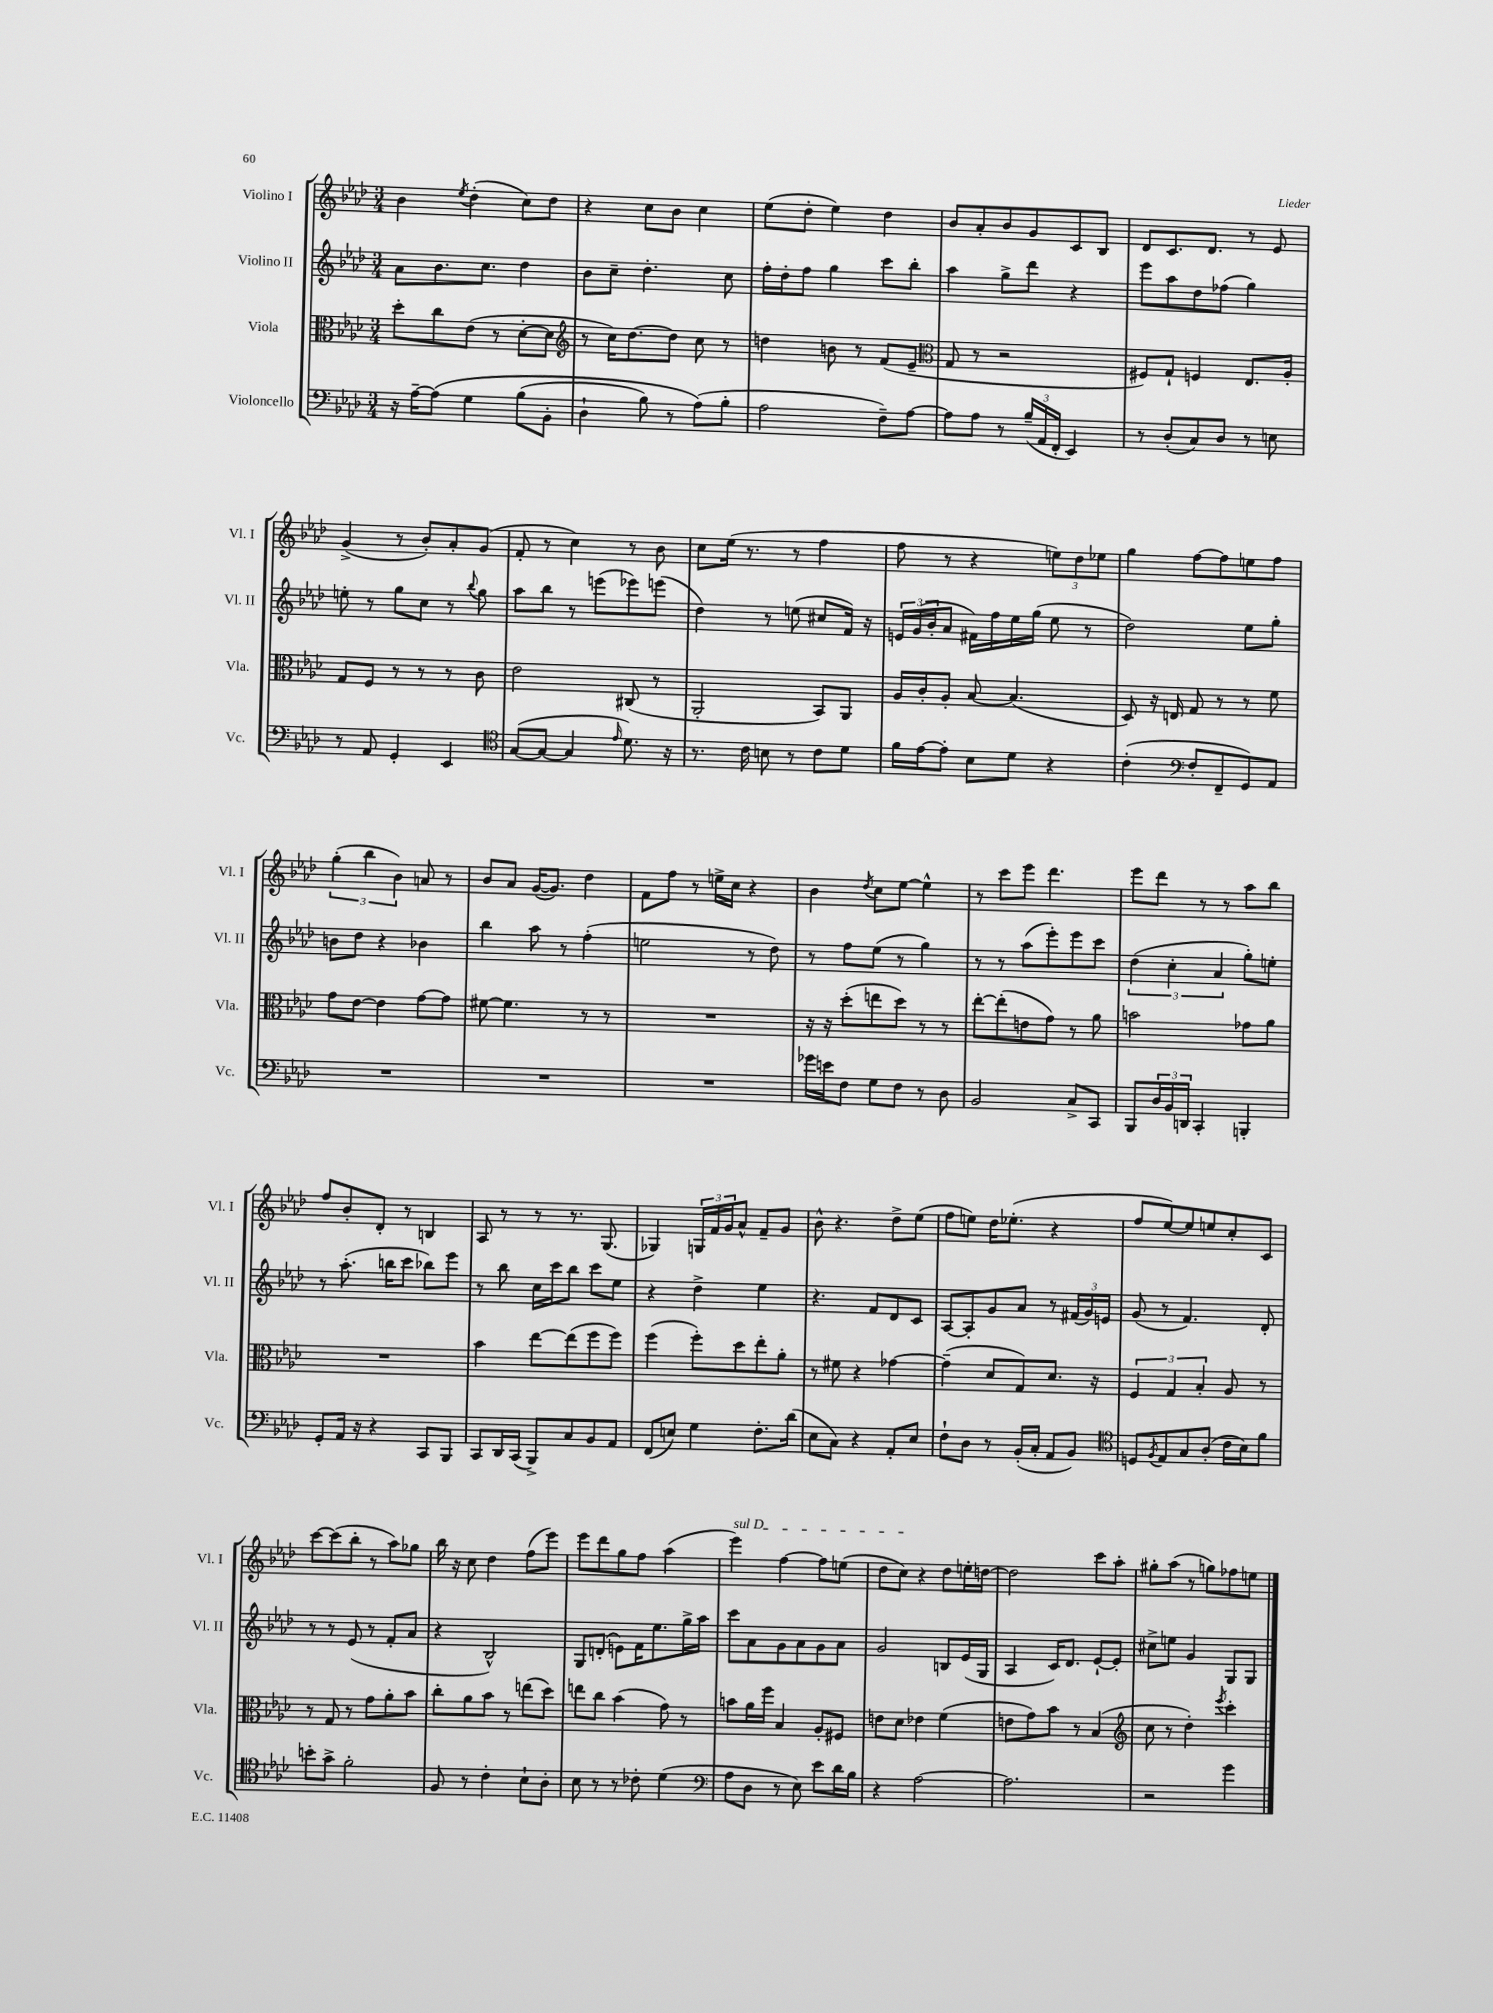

**kern	**kern	**kern	**kern
*staff4	*staff3	*staff2	*staff1
*clefF4	*clefC3	*clefG2	*clefG2
*k[b-e-a-d-]	*k[b-e-a-d-]	*k[b-e-a-d-]	*k[b-e-a-d-]
*M3/4	*M3/4	*M3/4	*M3/4
16r	8dd-'	8a-	4b-
[16A-~	.	.	.
&(8A-]	8cc	8.b-	.
.	.	.	8qee-
4G	(8e-	.	(4dd-'
.	.	8.cc	.
.	8r	.	.
(8B-	[8d-'	4dd-	8cc)
8BB-'	8d-]	.	8dd-
=	=	=	=
*	*clefG2	*	*
4D-`	8r	8b-	4r
.	16cc)	8cc~	.
.	[8.dd-	.	.
8B-)	.	4.dd-'	8cc
8r	8dd-]	.	8b-
(8A-&)	8cc	.	4cc
8B-'	8r	8cc	.
=	=	=	=
2A-	4dd	16ff'	(8ee-
.	.	16dd-'	.
.	.	8ff	8dd-'
.	8b	4gg	4ee-)
.	8r	.	.
8F~)	(8f	8ccc	4dd-
[8A-	8e-~	8bb-'	.
=	=	=	=
*	*clefC3	*	*
8A-]	8G	4aa-	8b-
8A-	8r	.	8a-'
8r	2r	8gg^	8b-
(24B-~	.	8ddd-	8g
24AA-	.	.	.
24FF'	.	.	.
4EE-)	.	4r	8c
.	.	.	8B-
=	=	=	=
8r	8F#)	8eee-	8d-
(8D-'	8G`	8aa-	8.c
8C)	4F	8dd-	.
.	.	.	8.d-
8D-	.	(8ff-	.
8r	8.E-	4gg)	8r
8E	.	.	8e-
.	16A-'	.	.
=	=	=	=
8r	8G	8ee'	(4g^
8AA-	8F	8r	.
4GG'	8r	8gg	8r
.	8r	8cc	8b-')
4EE-	8r	8r	8a-'
.	.	8qqbb-	.
.	8c	8gg	(8g
=	=	=	=
*clefC4	*	*	*
([8G	2e-	8aa-	8f'
8G_	.	8bb-	8r
4G]	.	8r	4cc)
.	.	(8eee	.
16qqe-	.	.	.
8.d-)	(8C#	8eee-)	8r
.	8r	(8eee	8b-
16r	.	.	.
=	=	=	=
8.r	2AA-'	4dd-)	8cc
.	.	.	(16ee-
16c	.	.	8.r
8B	.	8r	.
8r	.	(8ee	8r
8c	8BB-)	8cc#	4ff
8d-	8AA-	16f)	.
.	.	16r	.
=	=	=	=
16f	16A-	24e	8ff
.	.	(24g	.
[16e-	16c'	.	.
.	.	24b-'	.
8e-']	8A-'	8a-	8r
8B-	[8B-	16f#)	4r
.	.	16ff	.
8d-	(4.B-]	16ee-	.
.	.	(16gg	.
4r	.	8ee-	12ee)
.	.	.	12dd-
.	.	8r	.
.	.	.	12ee-
=	=	=	=
(4c'	8D-)	2dd-)	4gg
.	16r	.	.
.	16E	.	.
*clefF4	*	*	*
8F'	8G	.	[8ff
8FF~	8r	.	8ff]
8GG)	8r	8ee-	8ee
8AA-	8f	8gg'	8ff
=	=	=	=
2.r	8g	8b	(6gg'
.	[8e-	8dd-	.
.	.	.	6bb-
.	4e-]	4r	.
.	.	.	6b-)
.	[8g	4b-	8a
.	8g]	.	8r
=	=	=	=
2.r	[8f#	4bb-	8b-
.	4.f#]	.	8a-
.	.	8aa-	([16g
.	.	.	8.g])
.	.	8r	.
.	8r	(4ff'	4dd-
.	8r	.	.
=	=	=	=
2.r	2.r	2ee	8f
.	.	.	8ff
.	.	.	8r
.	.	.	16ee^
.	.	.	16cc
.	.	8r	4r
.	.	8dd-)	.
=	=	=	=
16g-	16r	8r	4b-
16e	16r	.	.
8F	(8dd-'	8ff	.
.	.	.	8qdd-
8G	8ee	(8ee-	8cc
8F	8dd-)	8r	[8ee-
8r	8r	4gg)	4ee-^^]
8D-	8r	.	.
=	=	=	=
2BB-	[8ee-'	8r	8r
.	(8ee-']	8r	8ccc
.	8e	(8aa-	8eee-
.	8g)	8eee-')	4.ddd-
8C^	8r	8eee-	.
8CC	8a-	8ccc	.
=	=	=	=
8BBB-	2b	(6dd-	8eee-
24D-	.	.	8ddd-
24BB-	.	6cc'	.
24DD	.	.	.
4CC'	.	.	8r
.	.	6a-	.
.	.	.	8r
4BBB'	8g-	8gg')	8aa-
.	8a-	8ee'	8bb-
=	=	=	=
8GG'	2.r	8r	8ff
16AA-	.	(8.aa-'	8b-'
16r	.	.	.
4r	.	.	8d-'
.	.	16bb	.
.	.	8ccc	8r
8CC	.	8bb-)	4B
8BBB-	.	8eee-	.
=	=	=	=
8CC	4b-	8r	8A-
16DD-	.	8bb-	8r
(16CC	.	.	.
8BBB-^)	[8ee-	16cc	8r
.	.	16ccc	.
8C	(8ee-]	8bb-	8.r
8BB-	8ff	8ccc	.
.	.	.	(8.G
8AA-	8ff)	8ee-	.
=	=	=	=
(8FF	(4ff	4r	4G-)
8E)	.	.	.
4G	8ff')	4dd-^	24G
.	.	.	24f
.	.	.	24g
.	8dd-	.	8a-^^
8.F'	8ee-'	4ee-	8f~
.	8a-'	.	8g
(16d-	.	.	.
=	=	=	=
8E-	8r	4.r	8b-^^
8C)	8f#	.	4.r
4r	4r	.	.
.	.	8f	.
8AA-'	[4g-	8d-	8dd-^
8E-	.	8c	(8ee-
=	=	=	=
8F`	(4g-~]	[8A-	8ff
8D-	.	8A-']	8ee)
8r	8d-	8g	16dd-
.	.	.	(8.ee-'
(16BB-'	8G)	8a-	.
16C'	.	.	.
8AA-	8.d-	8r	4r
8BB-)	.	(24f#	.
.	.	24g)	.
.	16r	.	.
.	.	24e	.
=	=	=	=
*clefC4	*	*	*
8D	6F	(8g	8ff
8qF	.	.	.
8E-	.	8r	[8ee-)
.	6G	.	.
8G	.	4.f)	8ee-]
.	6B-'	.	.
(8A-'	.	.	8ee
16c	8A-	.	8cc'
16B-)	.	.	.
8f	8r	8d-'	8c
=	=	=	=
8b'	8r	8r	[8ccc
8g^	8G	8r	(8ccc]
2f'	8r	(8e-	8bb-'
.	8g	8r	8r
.	8a-'	8f'	8aa-)
.	8b-	8a-	8gg-
=	=	=	=
8F	8cc'	4r	16bb-
.	.	.	16r
8r	8a-	.	8cc
4c'	8b-	2B-^^)	4dd-
.	8r	.	.
8B-`	(8ee	.	(8ff
8A-'	8dd-)	.	8eee-)
=	=	=	=
8B-	8ee	8G	8eee-
8r	8cc	(8d'	8ddd-
8r	(4b-	8e)	8gg
8c-'	.	16f	8ff
.	.	8.ee-	.
(4d-	8g)	.	(4aa-
.	8r	16gg^	.
.	.	16aa-	.
=	=	=	=
*clefF4	*	*	*
8A-	8b	8ccc	4eee-)
8D-	16a-	8a-	.
.	16ff	.	.
8r	4B-	8g	[4ff
8E-)	.	8a-	.
8e-	8A-'	8g	8ff]
16d-	8F#	8a-	(8ee
16B-	.	.	.
=	=	=	=
4r	8e	2g	8dd-
.	8d-	.	8cc)
[2A-	4e-	.	4r
.	(4f	8B	8dd-
.	.	(16e-	16ee'
.	.	16G	[16dd
=	=	=	=
2.A-]	8e	4A-	2dd]
.	8g)	.	.
.	8b-	16c)	.
.	.	8.d-	.
.	8r	.	.
.	(4B-	[8e-`	8ccc
.	.	8e-']	8aa-'
=	=	=	=
*	*clefG2	*	*
2r	8cc	8cc#^	8gg#'
.	8r	8ee	(8aa-
.	4dd-')	4g	8r
.	.	.	8gg)
.	8qeee-	.	.
4g	4ccc'	8G	8ff-
.	.	8G	8ee
==	==	==	==
*-	*-	*-	*-
